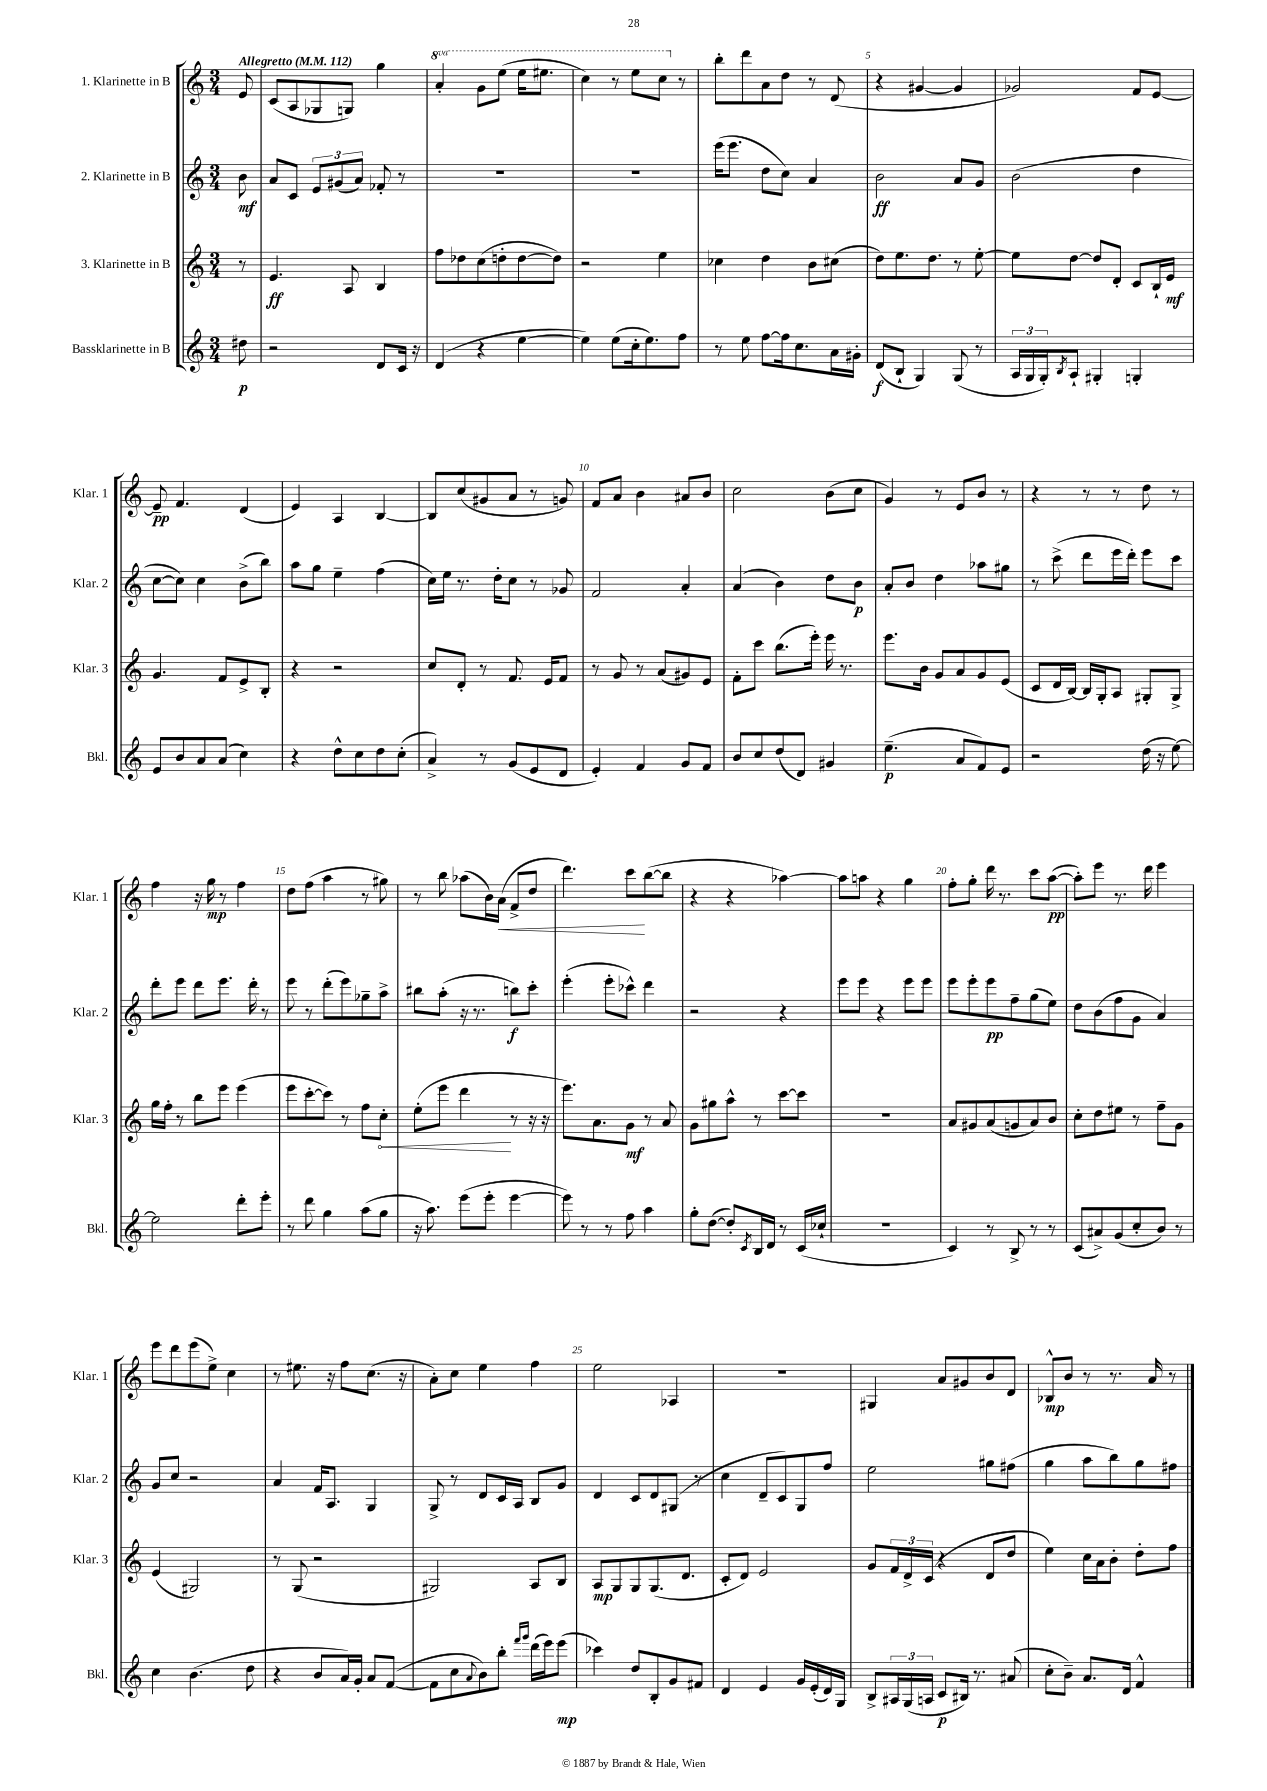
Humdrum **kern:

**kern	**dynam	**kern	**dynam	**kern	**dynam	**kern	**dynam
*part4	*part4	*part3	*part3	*part2	*part2	*part1	*part1
*staff4	*staff4	*staff3	*staff3	*staff2	*staff2	*staff1	*staff1
*I"Bassklarinette in B	*	*I"3. Klarinette in B	*	*I"2. Klarinette in B	*	*I"1. Klarinette in B	*
*I'Bkl.	*	*I'Klar. 3	*	*I'Klar. 2	*	*I'Klar. 1	*
*clefG2	*	*clefG2	*	*clefG2	*	*clefG2	*
*k[]	*	*k[]	*	*k[]	*	*k[]	*
*M3/4	*	*M3/4	*	*M3/4	*	*M3/4	*
*MM112	*	*MM112	*	*MM112	*	*MM112	*
=	=	=	=	=	=	=	=
!	!	!	!	!	!	!LO:TX:a:B:t=Allegretto	!
8dd#X\	p	8r	.	8b\	mf	8e/	.
=1	=1	=1	=1	=1	=1	=1	=1
2r	.	4.e/	ff	8a/L	.	(8c/L	.
.	.	.	.	8c/J	.	8A/	.
.	.	.	.	12e/L	.	8G-X/	.
.	.	.	.	(12g#X/	.	.	.
.	.	8A/	.	.	.	8Gn/J)	.
.	.	.	.	12a/J)	.	.	.
8d/L	.	4B/	.	8f-X'/	.	4gg\	.
16c/Jk	.	.	.	8r	.	.	.
16r	.	.	.	.	.	.	.
=2	=2	=2	=2	=2	=2	=2	=2
*	*	*	*	*	*	*8va	*
(4d/	.	8ff\L	.	2.r	.	4aa'/	.
.	.	8dd-X\	.	.	.	.	.
4r	.	(8cc\	.	.	.	8gg\L	.
.	.	8ddn'\	.	.	.	(8eee\J	.
[4ee\	.	[8dd\	.	.	.	16eee\KL	.
.	.	.	.	.	.	8.eee#X\J	.
.	.	8dd\J])	.	.	.	.	.
=3	=3	=3	=3	=3	=3	=3	=3
4ee\])	.	2r	.	2.r	.	4ccc\)	.
(8ee\L	.	.	.	.	.	8r	.
16cc'\k	.	.	.	.	.	8eee\L	.
8.ee\)	.	.	.	.	.	.	.
.	.	4ee\	.	.	.	8ccc\J	.
*	*	*	*	*	*	*X8va	*
8ff\J	.	.	.	.	.	8r	.
=4	=4	=4	=4	=4	=4	=4	=4
8r	.	4cc-X\	.	(16eee\KL	.	8bb'\L	.
.	.	.	.	8.eee\J	.	.	.
8ee\	.	.	.	.	.	8ddd\	.
[8ff\L	.	4dd\	.	8dd\L	.	8a\	.
16ff\k]	.	.	.	8cc\J)	.	8dd\J	.
8.cc\	.	.	.	.	.	.	.
.	.	8b\L	.	4a/	.	8r	.
16a\L	.	(8cc#X\J	.	.	.	(8d/	.
16g#X'\JJ	.	.	.	.	.	.	.
=5	=5	=5	=5	=5	=5	=5	=5
(8d/L	f	8dd\L)	.	2b\	ff	4r	.
8B`/J	.	8.ee\	.	.	.	.	.
4G/)	.	.	.	.	.	[4g#X/	.
.	.	8.dd\J	.	.	.	.	.
(8G/	.	8r	.	8a/L	.	4g#/]	.
8r	.	[8ee'\	.	8g/J	.	.	.
=6	=6	=6	=6	=6	=6	=6	=6
24A/LL	.	8ee\L]	.	(2b\	.	2g-X/)	.
24G/	.	.	.	.	.	.	.
24G'/J)	.	.	.	.	.	.	.
8qB/	.	.	.	.	.	.	.
8A`/J	.	[8dd\J	.	.	.	.	.
4G#X'/	.	8dd/L]	.	.	.	.	.
.	.	8d'/J	.	.	.	.	.
4Gn'/	.	8c/L	.	4dd\	.	8f/L	.
.	.	16B`/L	.	.	.	[8e/J	.
.	.	16e/JJ	mf	.	.	.	.
!!LO:LB:g=z
=7	=7	=7	=7	=7	=7	=7	=7
8e/L	.	4.g/	.	[8cc\L	.	8e~/]	pp
8b/	.	.	.	8cc\J])	.	4.f/	.
8a/	.	.	.	4cc\	.	.	.
(8a/J	.	8f/L	.	.	.	.	.
4cc\)	.	8e^/	.	(8b^\L	.	(4d/	.
.	.	8B'/J	.	8bb\J)	.	.	.
=8	=8	=8	=8	=8	=8	=8	=8
4r	.	4r	.	8aa\L	.	4e/)	.
.	.	.	.	8gg\J	.	.	.
8dd^^\L	.	2r	.	4ee~\	.	4A/	.
8cc\	.	.	.	.	.	.	.
8dd\	.	.	.	(4ff\	.	[4B/	.
(8cc'\J	.	.	.	.	.	.	.
=9	=9	=9	=9	=9	=9	=9	=9
4a^/)	.	8cc/L	.	16cc\LL)	.	8B/L]	.
.	.	.	.	16ee\JJ	.	.	.
.	.	8d'/J	.	8.r	.	(8cc/	.
8r	.	8r	.	.	.	8g#X/	.
.	.	.	.	16dd'\KL	.	.	.
(8g/L	.	8.f/	.	8cc\J	.	8a/J	.
8e/	.	.	.	8r	.	8r	.
.	.	16e/KL	.	.	.	.	.
8d/J	.	8f/J	.	8g-X/	.	8gn/)	.
=10	=10	=10	=10	=10	=10	=10	=10
4e'/)	.	8r	.	2f/	.	8f/L	.
.	.	8g/	.	.	.	8a/J	.
4f/	.	8r	.	.	.	4b\	.
.	.	(8a/L	.	.	.	.	.
8g/L	.	8g#X/)	.	4a'/	.	8a#X/L	.
8f/J	.	8e/J	.	.	.	8b/J	.
=11	=11	=11	=11	=11	=11	=11	=11
8b/L	.	8f'\L	.	(4a/	.	2cc\	.
8cc/	.	8ccc\J	.	.	.	.	.
(8dd/	.	(8.bb\L	.	4b\)	.	.	.
8d/J)	.	.	.	.	.	.	.
.	.	16eee'\Jk)	.	.	.	.	.
4g#X/	.	16eee\	.	8dd\L	.	(8b\L	.
.	.	8.r	.	.	.	.	.
.	.	.	.	8b\J	p	8cc\J	.
=12	=12	=12	=12	=12	=12	=12	=12
(4.ee~\	p	8.eee\L	.	8a'/L	.	4g/)	.
.	.	.	.	8b/J	.	.	.
.	.	16b\Jk	.	.	.	.	.
.	.	8g/L	.	4dd\	.	8r	.
8a/L	.	8a/	.	.	.	8e/L	.
8f/)	.	8g/	.	8aa-X\L	.	8b/J	.
8e/J	.	(8e/J	.	8gg#X\J	.	8r	.
=13	=13	=13	=13	=13	=13	=13	=13
2r	.	8c/L	.	8r	.	4r	.
.	.	16d/L	.	(8ccc^\	.	.	.
.	.	[16B/JJ)	.	.	.	.	.
.	.	16B/LL]	.	8ddd\L	.	8r	.
.	.	16G'/J	.	.	.	.	.
.	.	8A/J	.	16eee\L	.	8r	.
.	.	.	.	16ddd'\JJ)	.	.	.
(16dd\	.	8G#X'/L	.	8eee\L	.	8dd\	.
16r	.	.	.	.	.	.	.
[8ee\)	.	8G#^/J	.	8ccc\J	.	8r	.
!!LO:LB:g=z
=14	=14	=14	=14	=14	=14	=14	=14
2ee\]	.	16gg\LL	.	8ddd'\L	.	4ff\	.
.	.	16ff'\JJ	.	.	.	.	.
.	.	8r	.	8eee\J	.	.	.
.	.	8bb\L	.	8ddd\L	.	16r	.
.	.	.	.	.	.	16gg\	mp
.	.	8eee\J	.	8.eee\J	.	8r	.
8ddd'\L	.	(4eee\	.	.	.	4ff\	.
.	.	.	.	16ddd'\	.	.	.
8eee'\J	.	.	.	8r	.	.	.
=15	=15	=15	=15	=15	=15	=15	=15
8r	.	8eee\L	.	8eee\	.	8dd\L	.
8ddd\	.	[8ccc'\	.	8r	.	(8ff\J	.
4gg\	.	8ccc\J])	.	(8ddd'\L	.	4aa\	.
.	.	8r	.	8eee\)	.	.	.
(8aa\L	.	8ff\L	.	8gg-X~\	.	8r	.
!	!	!	!LO:HP:b	!	!	!	!
8gg\J	.	8cc'\J	<	8aa^\J	.	8gg#X\)	.
=16	=16	=16	=16	=16	=16	=16	=16
16r	.	(8ee'\L	.	8bb#X\L	.	8r	.
8.aa\)	.	.	.	.	.	.	.
.	.	8eee\J	.	(8aa'\J	.	8bb\	.
(8eee\L	.	4ddd\	.	16r	.	(8aa-X\L	.
.	.	.	.	8.r	.	.	.
8eee'\J	.	.	.	.	.	16b\L)	.
!	!	!	!	!	!	!	!LO:HP:b
.	.	.	.	.	.	(16a\JJ	<
[4eee\	.	8r	[	8bbn\L)	f	8f^/L	.
.	.	16r	.	8ccc'\J	.	8dd/J	.
.	.	16r	.	.	.	.	.
=17	=17	=17	=17	=17	=17	=17	=17
8eee\])	.	8.eee\L)	.	(4eee'\	.	4.ddd\)	.
8r	.	.	.	.	.	.	.
.	.	8.a\	.	.	.	.	.
8r	.	.	.	8eee'\L	.	.	.
8ff\	.	8g\J	mf	8ccc-X^^\J)	.	8ccc\L	.
4aa\	.	8r	.	4ddd\	.	([8bb\	[
.	.	8a/	.	.	.	8bb\J]	.
=18	=18	=18	=18	=18	=18	=18	=18
8gg'\L	.	8g\L	.	2r	.	4r	.
([8dd\J	.	8gg#X\	.	.	.	.	.
8dd'/L])	.	8aa^^\J	.	.	.	4r	.
8qc/	.	.	.	.	.	.	.
16B/L	.	8r	.	.	.	.	.
16d/JJ	.	.	.	.	.	.	.
8r	.	[8ccc\L	.	4r	.	[4aa-X\)	.
(16c/LL	.	8ccc\J]	.	.	.	.	.
16cc-X`/JJ	.	.	.	.	.	.	.
=19	=19	=19	=19	=19	=19	=19	=19
2.r	.	2.r	.	8eee\L	.	8aa-\L]	.
.	.	.	.	8eee\J	.	8aan\J	.
.	.	.	.	4r	.	4r	.
.	.	.	.	8eee\L	.	4gg\	.
.	.	.	.	8eee\J	.	.	.
=20	=20	=20	=20	=20	=20	=20	=20
4c/)	.	8a/L	.	8eee\L	.	8ff'\L	.
.	.	8g#X/	.	8eee'\	.	8gg'\J	.
8r	.	(8a/	.	8eee\	pp	16ddd\	.
.	.	.	.	.	.	8.r	.
8B^/	.	8gn/	.	8ff~\	.	.	.
8r	.	8a/)	.	(8gg\	.	8ccc\L	.
8r	.	8b/J	.	8ee\J)	.	([8aa\J	pp
=21	=21	=21	=21	=21	=21	=21	=21
(8c/L	.	8cc'\L	.	8dd\L	.	8aa'\L])	.
8a#X^/)	.	8dd\	.	(8b\	.	8eee\J	.
(8g/	.	8ee#X\J	.	8ff\	.	8.r	.
8cc'/	.	8r	.	8g\J	.	.	.
.	.	.	.	.	.	16ddd\	.
8b/J)	.	8ff~\L	.	4a/)	.	4eee\	.
8r	.	8g\J	.	.	.	.	.
!!LO:LB:g=z
=22	=22	=22	=22	=22	=22	=22	=22
4cc\	.	(4e/	.	8g/L	.	8eee\L	.
.	.	.	.	8cc/J	.	8ddd\	.
(4.b\	.	2G#X/)	.	2r	.	(8eee\	.
.	.	.	.	.	.	8ee^\J)	.
.	.	.	.	.	.	4cc\	.
8dd\	.	.	.	.	.	.	.
=23	=23	=23	=23	=23	=23	=23	=23
4r	.	8r	.	4a/	.	8r	.
.	.	(8G/	.	.	.	8.ee#X\	.
8b/L	.	2r	.	16f/KL	.	.	.
.	.	.	.	8.A/J	.	16r	.
16a/L)	.	.	.	.	.	8ff\L	.
16g'/JJ	.	.	.	.	.	.	.
8a/L	.	.	.	4G/	.	(8.cc\J	.
([8f/J	.	.	.	.	.	.	.
.	.	.	.	.	.	16r	.
=24	=24	=24	=24	=24	=24	=24	=24
8f\L]	.	2G#X/)	.	8G^/	.	8a'\L)	.
8cc\	.	.	.	8r	.	8cc\J	.
8qqa/	.	.	.	.	.	.	.
8b\)	.	.	.	8d/L	.	4ee\	.
8bb'\J	.	.	.	16c/L	.	.	.
.	.	.	.	16A/JJ	.	.	.
16qqfff/LL	.	.	.	.	.	.	.
16qqggg/JJ	.	.	.	.	.	.	.
(16ddd\LL	.	8A/L	.	8B/L	.	4ff\	.
16eee\J)	.	.	.	.	.	.	.
(8eee\J	mp	8B/J	.	8g/J	.	.	.
=25	=25	=25	=25	=25	=25	=25	=25
4ccc-X\)	.	8A/L	mp	4d/	.	2ee\	.
.	.	8G/	.	.	.	.	.
8dd/L	.	8G/	.	8c/L	.	.	.
8B'/	.	(8.G/	.	8d/	.	.	.
8g/	.	.	.	(8G#X/J	.	4A-X/	.
.	.	8.d/J	.	.	.	.	.
8f#X/J	.	.	.	8r	.	.	.
=26	=26	=26	=26	=26	=26	=26	=26
4d/	.	8c'/L	.	4cc\	.	2.r	.
.	.	8d/J)	.	.	.	.	.
4e/	.	2e/	.	8d~/L	.	.	.
.	.	.	.	8c/)	.	.	.
16g/LL	.	.	.	8G/	.	.	.
(16e'/	.	.	.	.	.	.	.
16d/)	.	.	.	8ff/J	.	.	.
16G/JJ	.	.	.	.	.	.	.
=27	=27	=27	=27	=27	=27	=27	=27
8B^/L	.	8g/L	.	2ee\	.	4G#X/	.
24A#X/L	.	24f/L	.	.	.	.	.
(24G/	.	24d^/	.	.	.	.	.
24An/JJ	.	(24c/JJ	.	.	.	.	.
8c/L	p	4r	.	.	.	8a/L	.
16B#X/Jk)	.	.	.	.	.	8g#X/	.
8.r	.	.	.	.	.	.	.
.	.	8d/L	.	8gg#X\L	.	8b/	.
(8a#X/	.	8dd/J	.	(8ff#X\J	.	8d/J	.
=28	=28	=28	=28	=28	=28	=28	=28
8cc'\L	.	4ee\)	.	4gg\	.	8B-X^^/L	mp
8b~\J)	.	.	.	.	.	8b/J	.
8.a/L	.	16cc\LL	.	8aa\L	.	8r	.
.	.	16a\J	.	.	.	.	.
.	.	8b'\J	.	8bb\)	.	8.r	.
16d/Jk	.	.	.	.	.	.	.
4f^^/	.	8dd'\L	.	8gg\	.	.	.
.	.	.	.	.	.	16a/	.
.	.	8ff\J	.	8ff#X\J	.	8r	.
==	==	==	==	==	==	==	==
*-	*-	*-	*-	*-	*-	*-	*-
